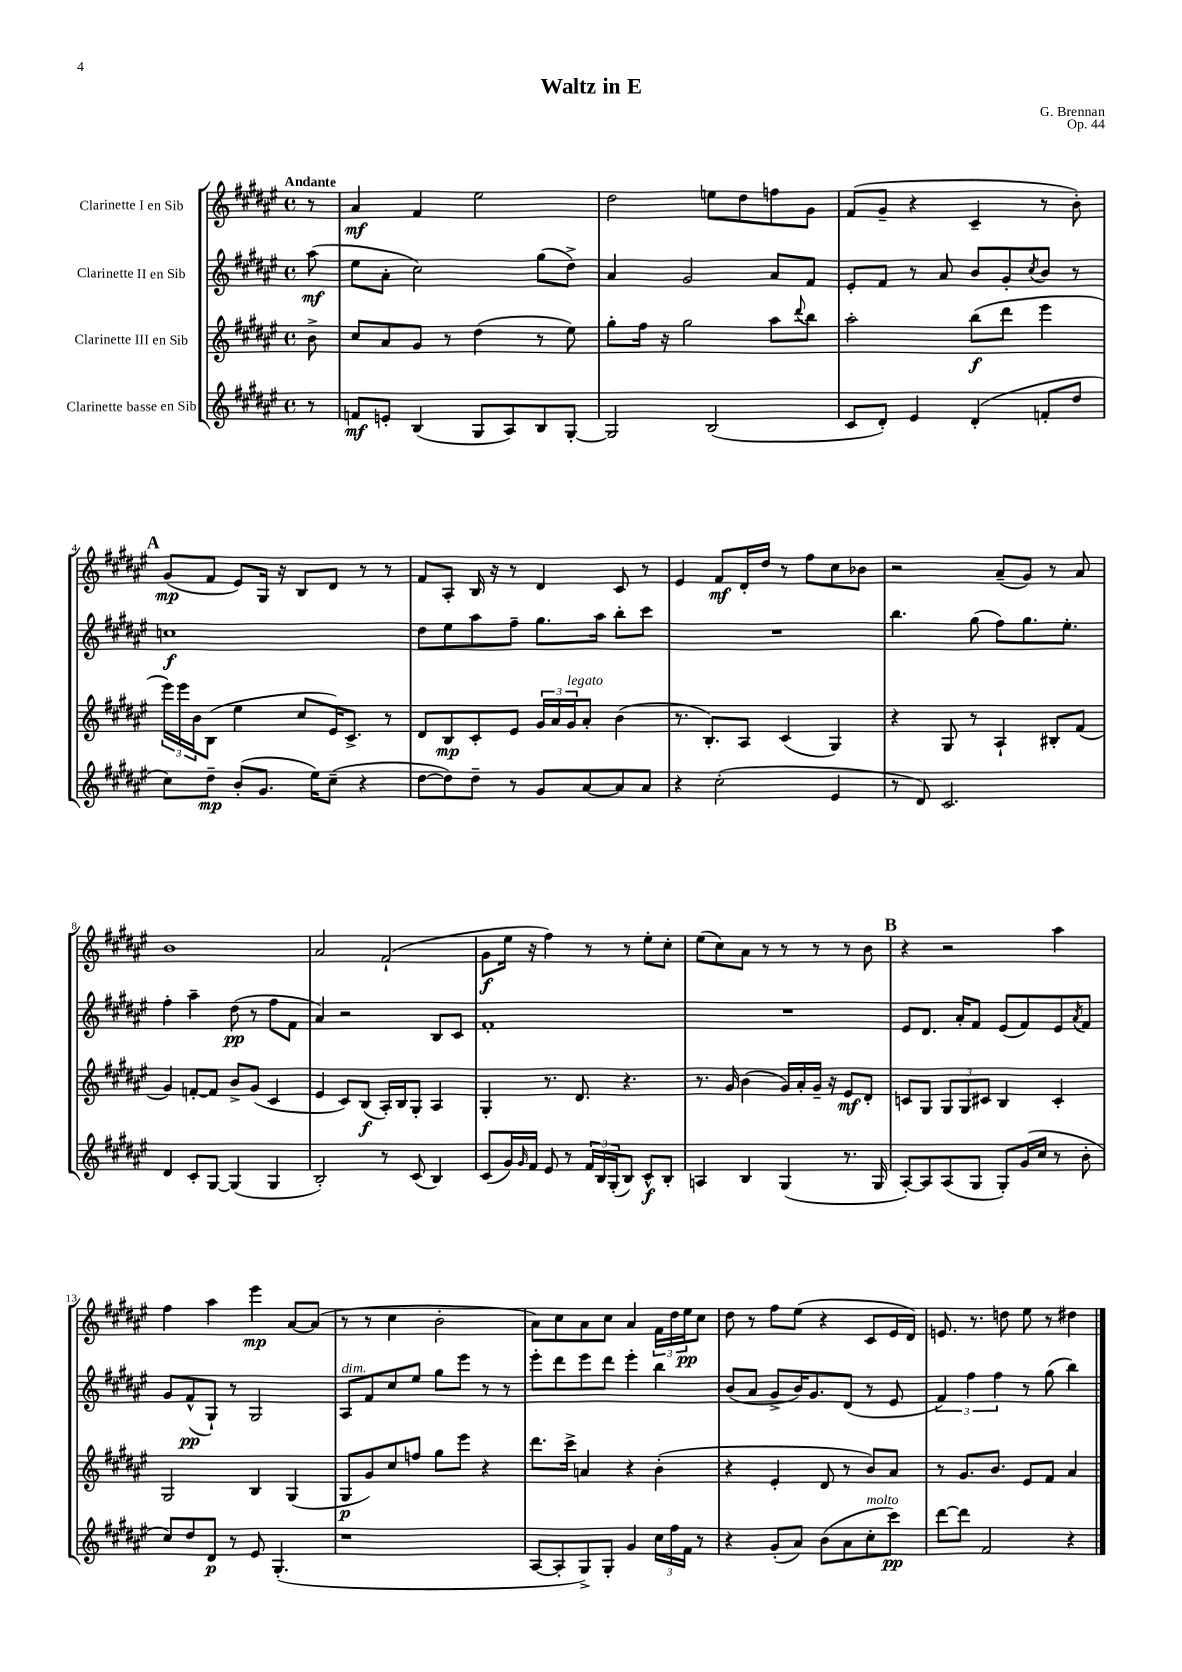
\header { title = "Waltz in E" composer = "G. Brennan" opus = "Op. 44" }
<<
\new StaffGroup <<
\new Staff = "s0" \with { instrumentName = "Clarinette I en Sib" } {
    \clef treble \key fis \major \defaultTimeSignature \time 4/4 \partial 8 \tempo "Andante"
    r8 |
    ais'4\mf fis'4 eis''2 |
    dis''2 e''8 dis''8 f''8 gis'8 |
    fis'8( gis'8-- r4 cis'4-- r8 b'8-.) |
    \mark \markup { \bold "A" } gis'8\mp( fis'8 eis'8) gis16 r16 b8 dis'8 r8 r8 |
    fis'8 ais8-. b16 r16 r8 dis'4 cis'8 r8 |
    eis'4 fis'8\mf dis'16-. dis''16 r8 fis''8 cis''8 bes'8 |
    r2 ais'8--( gis'8) r8 ais'8 |
    b'1 |
    ais'2 fis'2-!( |
    gis'8\f eis''16 r16 fis''4) r8 r8 eis''8-. cis''8-. |
    eis''8( cis''8) ais'8 r8 r8 r8 r8 b'8 |
    \mark \markup { \bold "B" } r4 r2 ais''4 |
    fis''4 ais''4 eis'''4\mp ais'8~ ais'8( |
    r8 r8 cis''4 b'2-. |
    ais'8) cis''8 ais'8 cis''8 ais'4 \tuplet 3/2 { fis'16 dis''16 eis''16\pp } cis''8 |
    dis''8 r8 fis''8 eis''8( r4 cis'8 eis'16 dis'16) |
    e'8. r8. d''8 eis''8 r8 dis''4 \bar "|." |
}
\new Staff = "s1" \with { instrumentName = "Clarinette II en Sib" } {
    \clef treble \key fis \major \defaultTimeSignature \time 4/4 \partial 8
    ais''8\mf( |
    eis''8 ais'8-. cis''2) gis''8( dis''8->) |
    ais'4 gis'2 ais'8 fis'8 |
    eis'8-. fis'8 r8 ais'8 b'8 gis'8-. \acciaccatura { cis''8 } b'8 r8 |
    \mark \markup { \bold "A" } c''1\f |
    dis''8 eis''8 ais''8 fis''8-- gis''8. ais''16 b''8-. cis'''8 |
    R1 |
    b''4. gis''8( fis''8) gis''8. eis''8.-. |
    fis''4-. ais''4-- dis''8\pp( r8 fis''8 fis'8 |
    ais'4) r2 b8 cis'8 |
    fis'1-. |
    R1 |
    \mark \markup { \bold "B" } eis'8 dis'8. ais'16-. fis'8 eis'8( fis'8) eis'8 \acciaccatura { ais'8 } fis'8 |
    gis'8 fis'8-^\pp( gis8-!) r8 gis2 |
    ais8^\markup { \italic "dim." } fis'8 cis''8 eis''8 gis''8 eis'''8 r8 r8 |
    eis'''8-. dis'''8 eis'''8 dis'''8 eis'''4-. b''4 |
    b'8( ais'8 gis'8-> b'16) gis'8. dis'8( r8 eis'8 |
    \tuplet 3/2 { fis'4) fis''4 fis''4 } r8 gis''8( b''4) \bar "|." |
}
\new Staff = "s2" \with { instrumentName = "Clarinette III en Sib" } {
    \clef treble \key fis \major \defaultTimeSignature \time 4/4 \partial 8
    b'8-> |
    cis''8 ais'8 gis'8 r8 dis''4( r8 eis''8) |
    gis''8-. fis''16 r16 gis''2 ais''8 \appoggiatura { dis'''8 } b''8 |
    ais''2-. b''8\f( dis'''8 eis'''4 |
    \mark \markup { \bold "A" } \tuplet 3/2 { eis'''16) eis'''16 b'16 } b8( eis''4 cis''8 eis'16) cis'8.-> r8 |
    dis'8 b8\mp cis'8-. eis'8 \tuplet 3/2 { gis'16 ais'16 gis'16^\markup { \italic "legato" } } ais'8-. b'4( |
    r8. b8.-.) ais8 cis'4( gis4) |
    r4 gis8 r8 ais4-! bis8-. fis'8( |
    gis'4) f'8~-. f'8 b'8-> gis'8( cis'4 |
    eis'4 cis'8) b8\f( ais16-.) b16 gis8-. ais4 |
    gis4-. r8. dis'8. r4. |
    r8. gis'16 b'4( gis'16) ais'16-. gis'16-- r16 eis'8\mf dis'8-. |
    \mark \markup { \bold "B" } c'8 gis8 \tuplet 3/2 { gis8 gis8 cis'8 } b4 cis'4-. |
    gis2 b4 gis4( |
    gis8\p gis'8) cis''8 f''8 gis''8 eis'''8 r4 |
    dis'''8. cis'''16-> a'4 r4 b'4-.( |
    r4 eis'4-. dis'8 r8 b'8) ais'8 |
    r8 gis'8. b'8. eis'8 fis'8 ais'4 \bar "|." |
}
\new Staff = "s3" \with { instrumentName = "Clarinette basse en Sib" } {
    \clef treble \key fis \major \defaultTimeSignature \time 4/4 \partial 8
    r8 |
    f'8\mf e'8-. b4( gis8 ais8) b8 gis8~-. |
    gis2 b2( |
    cis'8 dis'8-.) eis'4 dis'4-.( f'8-. dis''8 |
    \mark \markup { \bold "A" } cis''8) dis''8--\mp b'8-.( gis'8. eis''16) cis''8--( r4 |
    dis''8~ dis''8) dis''8-- r8 gis'8 ais'8~ ais'8 ais'8 |
    r4 cis''2-.( eis'4 |
    r8 dis'8) cis'2. |
    dis'4 cis'8-. gis8~ gis4( gis4 |
    b2-.) r8 cis'8( b4) |
    cis'8( gis'16) \grace { gis'16 } fis'16 eis'8 r8 \tuplet 3/2 { fis'16 b16 gis16-.( } b8) cis'8-^\f b8-. |
    a4 b4 gis4( r8. gis16 |
    \mark \markup { \bold "B" } ais8~-.) ais8 ais8( gis8 gis8-.) gis'16( cis''16 r8 b'8-. |
    cis''8) dis''8 dis'8\p r8 eis'8 gis4.-.( |
    r1 |
    ais8~ ais8-. gis8->) gis8-. gis'4 \tuplet 3/2 { cis''16 fis''16 fis'16 } r8 |
    r4 gis'8-.( ais'8) b'8( ais'8 cis''8-.^\markup { \italic "molto" } cis'''8\pp) |
    dis'''8~ dis'''8 fis'2 r4 \bar "|." |
}
>>
>>
